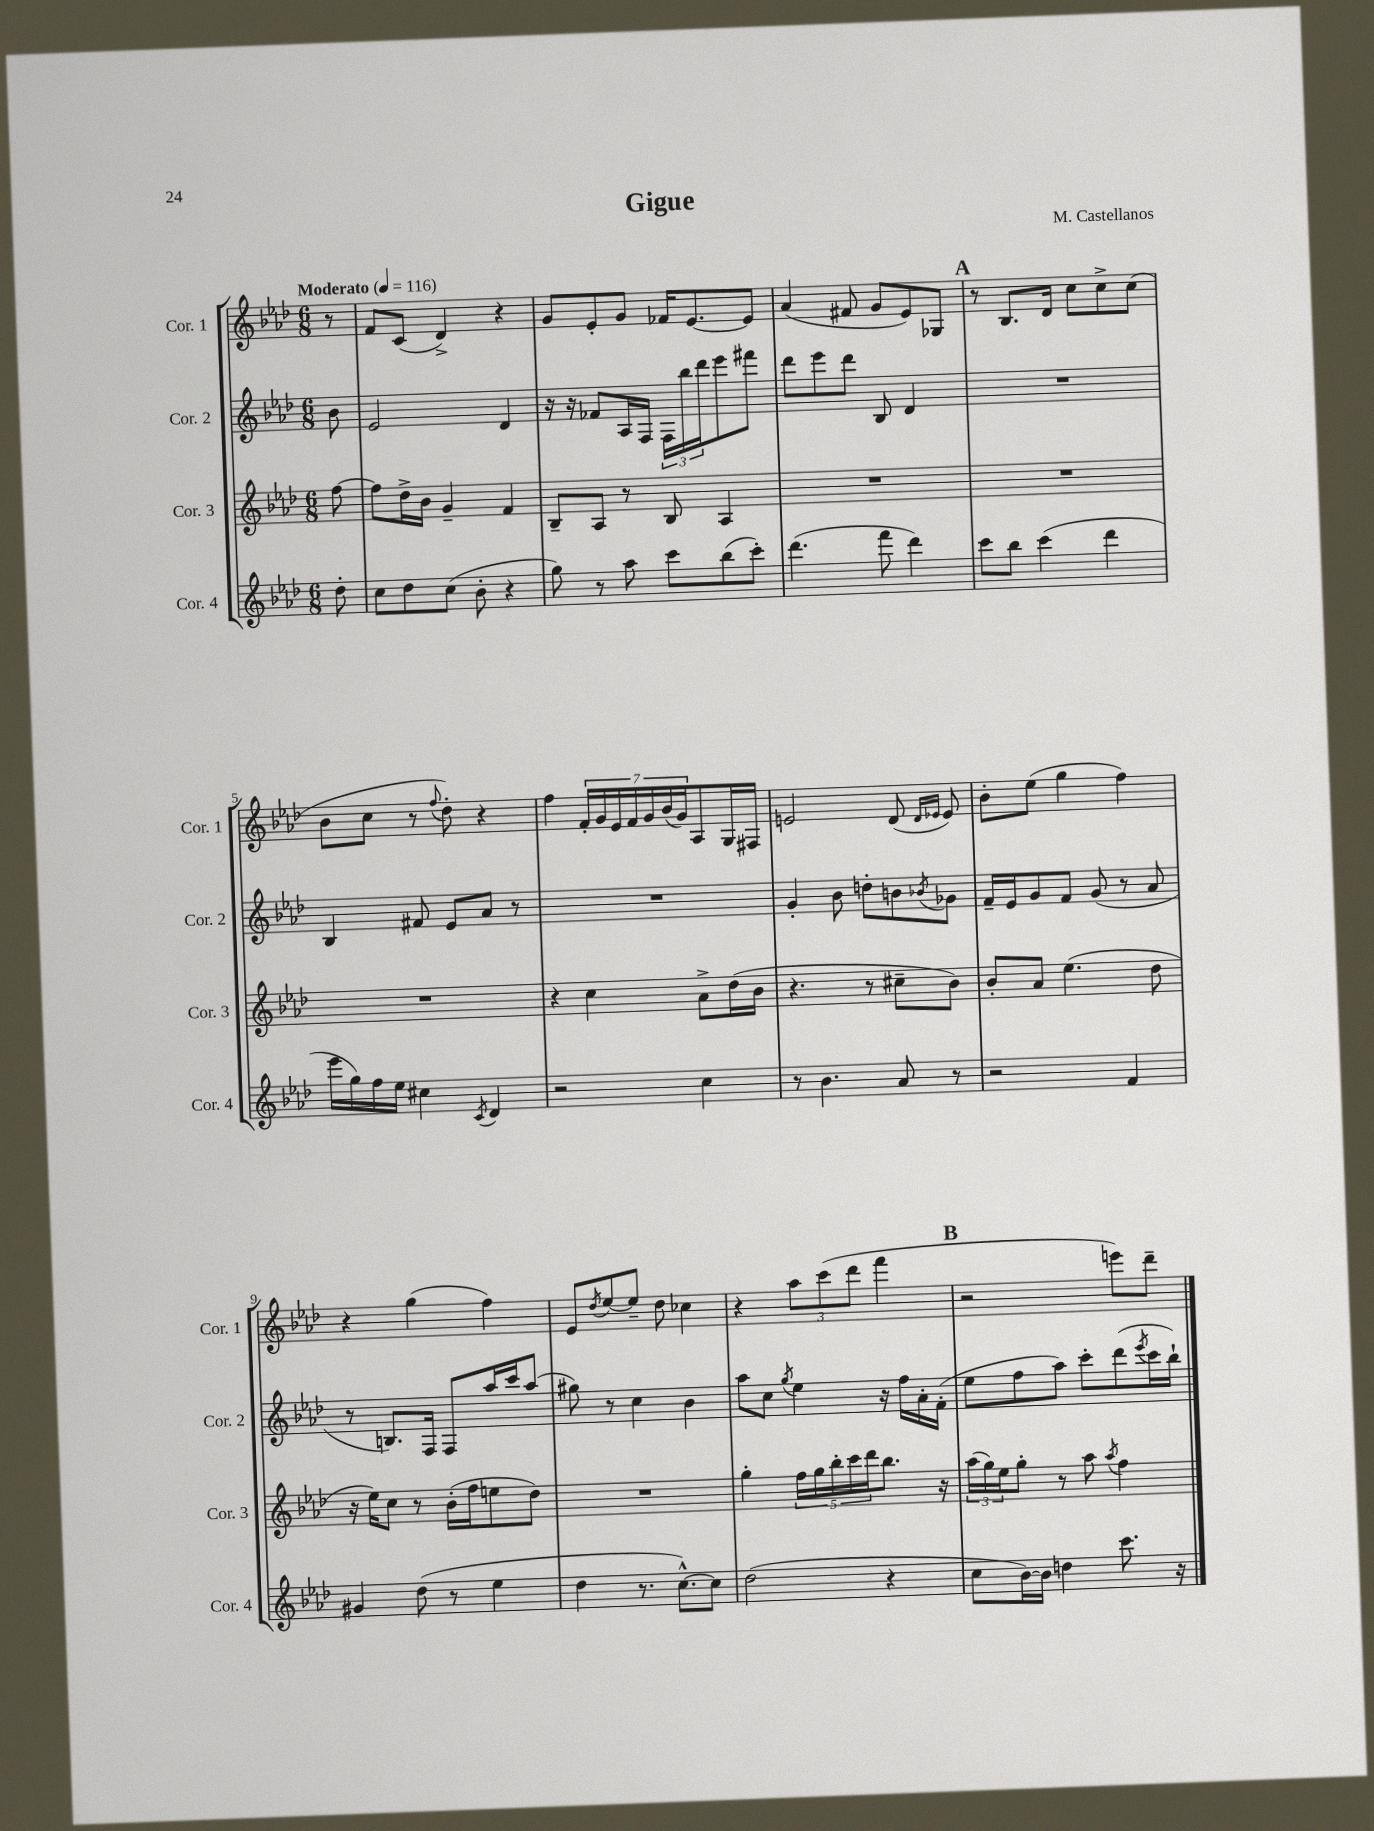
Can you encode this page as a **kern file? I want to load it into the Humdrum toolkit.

**kern	**kern	**kern	**kern
*part4	*part3	*part2	*part1
*staff4	*staff3	*staff2	*staff1
*I"Cor. 4	*I"Cor. 3	*I"Cor. 2	*I"Cor. 1
*I'Cor. 4	*I'Cor. 3	*I'Cor. 2	*I'Cor. 1
*clefG2	*clefG2	*clefG2	*clefG2
*k[b-e-a-d-]	*k[b-e-a-d-]	*k[b-e-a-d-]	*k[b-e-a-d-]
*M6/8	*M6/8	*M6/8	*M6/8
*MM116	*MM116	*MM116	*MM116
=	=	=	=
!	!	!	!LO:TX:a:B:t=Moderato
8dd-'\	[8ff\	8b-\	8r
=1	=1	=1	=1
8cc\L	8ff\L]	2e-/	8f/L
8dd-\	16dd-^\L	.	(8c/J
.	16b-\JJ	.	.
(8cc\J	4g~/	.	4d-^/)
8b-'\	.	.	.
4r	4f/	4d-/	4r
=2	=2	=2	=2
8gg\)	8B-~/L	16r	8g/L
.	.	16r	.
8r	8A-/J	8f-X/L	8e-'/
8aa-\	8r	16A-/L	8g/J
.	.	16F/JJ	.
8ccc\L	8B-/	24F\LL	16f-X/KL
.	.	24bb-\	.
.	.	.	[8.e-/
.	.	24ddd-\J	.
(8bb-\	4A-/	8eee-\	.
8ccc'\J)	.	8fff#X\J	8e-/J]
=3	=3	=3	=3
(4.ddd-\	2.r	8ddd-\L	(4a-/
.	.	8eee-\	.
.	.	8ddd-\J	8f#X/
8fff\	.	8B-/	8g/L
4ddd-\)	.	4d-/	8e-/)
.	.	.	8G-X/J
!!LO:REH:place=s1:t=A
=4	=4	=4	=4
8ccc\L	2.r	2.r	8r
8bb-\J	.	.	8.B-/L
(4ccc\	.	.	.
.	.	.	16d-/Jk
.	.	.	8cc\L
4ddd-\	.	.	8cc^\
.	.	.	(8cc\J
!!LO:LB:g=z
=5	=5	=5	=5
16eee-\LL	2.r	4B-/	8b-\L
16gg\)	.	.	.
16ff\	.	.	8cc\J
16ee-\JJ	.	.	.
4cc#X\	.	8f#X/	8r
.	.	.	8qqff/
.	.	8e-/L	8dd-'\)
8qc/	.	.	.
4d-/	.	8a-/J	4r
.	.	8r	.
=6	=6	=6	=6
2r	4r	2.r	4ff\
.	4cc\	.	28f'/LL
.	.	.	28g/
.	.	.	28e-/
.	.	.	28f/
.	.	.	28g/
.	.	.	(28b-/
.	.	.	28g/J)
4cc\	8a-^\L	.	8A-/
.	(16dd-\L	.	16G/L
.	16b-\JJ	.	16F#X/JJ
=7	=7	=7	=7
8r	4.r	4g'/	2en/
4.b-\	.	.	.
.	.	8b-\	.
.	8r	8ddn'\L	.
8a-/	8cc#X~\L	8bn\	(8d-/
.	.	.	16qqd-/LL
.	.	8qb-X/	16qqe-X/JJ
8r	8b-\J)	8g-X\J	8e-/)
=8	=8	=8	=8
2r	8b-'/L	16f~/LL	8b-'\L
.	.	16e-/J	.
.	8a-/J	8g/	(8ee-\J
.	(4.ee-\	8f/J	4gg\
.	.	(8g/	.
4f/	.	8r	4ff\)
.	8dd-\	8a-/	.
!!LO:LB:g=z
=9	=9	=9	=9
4g#X/	16r	8r	4r
.	16ee-\KL)	.	.
.	8cc\J	8.Bn/L)	.
(8dd-\	8r	.	(4gg\
.	.	16F/Jk	.
8r	(16b-'\LL	8F/L	.
.	16ff\J	.	.
4ee-\	8een\	16aa-/L	4ff\)
.	.	16ccc/J	.
.	8dd-\J)	(8aa-/J	.
=10	=10	=10	=10
4dd-\	2.r	8gg#X\)	8e-/L
.	.	.	8qdd-/
.	.	8r	[8ee-/
8.r	.	4cc\	8ee-~/J]
.	.	.	8dd-\
[8.cc^^\L)	.	.	.
.	.	4b-\	4cc-X\
8cc\J]	.	.	.
=11	=11	=11	=11
(2dd-\	4gg'\	8aa-\L	4r
.	.	8cc\J	.
.	.	8qgg/	.
.	20ff\LL	4ee-\	12aa-\L
.	20gg\	.	.
.	.	.	(12ccc\
.	20bb-'\	.	.
.	20ccc\	.	.
.	.	.	12ddd-\J
.	20ddd-\J	.	.
4r	8.bb-\J	16r	4fff\
.	.	16ff\LL	.
.	.	16a-'\	.
.	16r	(16f'\JJ	.
!!LO:REH:place=s1:t=B
=12	=12	=12	=12
8cc\L	(24aa-\LL	8ee-\L	2r
.	24gg\)	.	.
.	24ee-\J	.	.
[16b-\L)	8gg'\J	8ff\	.
16b-\JJ]	.	.	.
4ddn\	8r	8aa-\J)	.
.	8aa-\	8ccc'\L	.
.	8qaa-/	.	.
8.ccc\	4ff\	(8ddd-\	8eeen\L)
.	.	8qeee-/	.
.	.	16ccc\L	8ddd-~\J
16r	.	16bb-`\JJ)	.
==	==	==	==
*-	*-	*-	*-
